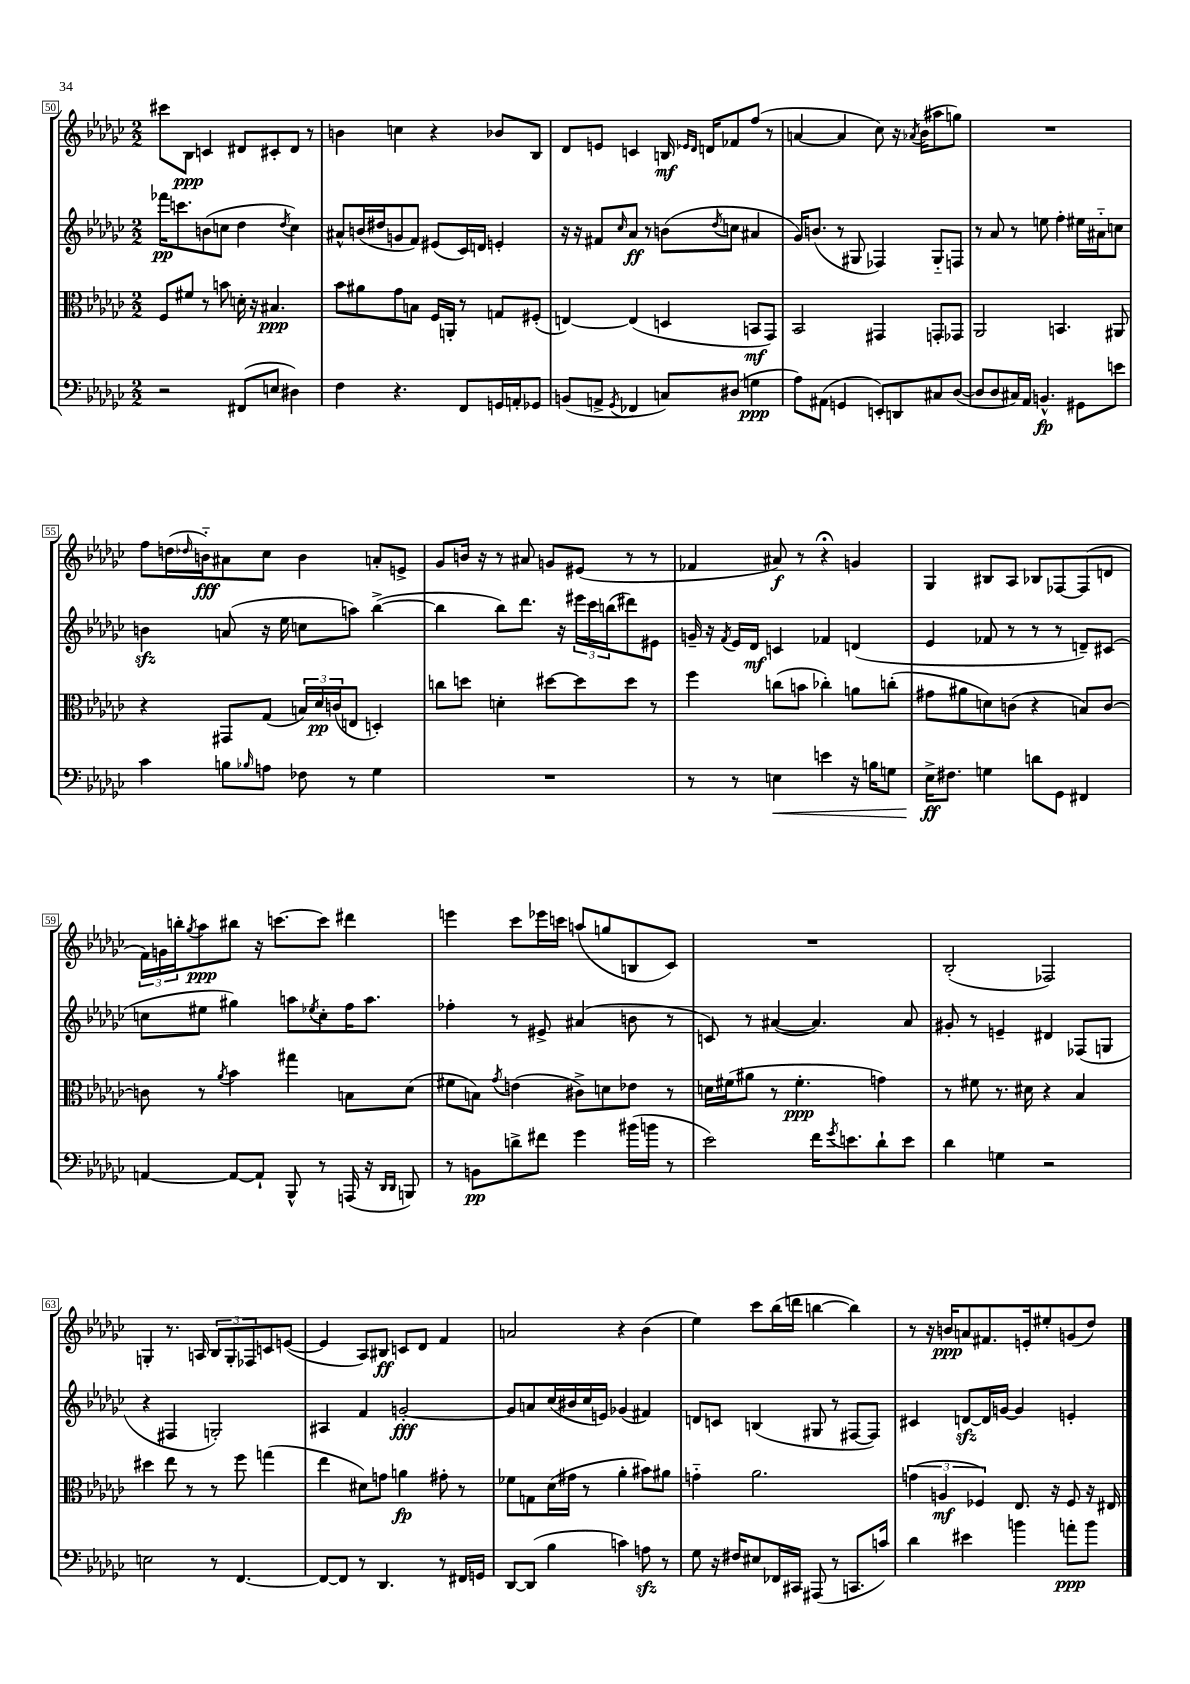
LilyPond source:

<<
\new StaffGroup <<
\new Staff = "s0" {
    \clef treble \key ges \major \numericTimeSignature \time 2/2
    cis'''8 bes8\ppp c'4 dis'8 cis'8-. dis'8 r8 |
    b'4 c''4 r4 bes'8 bes8 |
    des'8 e'8 c'4 b16\mf \grace { ees'16 des'16 } d'16 fes'8 f''8( r8 |
    a'4~ a'4 ces''8) r16 \acciaccatura { aes'8 } bes'16( ais''8 g''8) |
    R1 |
    f''8 d''16( \grace { des''16 } b'16-_\fff) ais'8 ces''8 b'4 a'8-. e'8-> |
    ges'8 b'16 r16 r8 ais'8 g'8 eis'8( r8 r8 |
    fes'4 ais'8\f) r8 r4\fermata g'4 |
    ges4 bis8 aes8 bes8 fes8~ fes8( d'8 |
    \tuplet 3/2 { f'16) g'16 b''16-. } \acciaccatura { ges''8 } aes''8\ppp bis''8 r16 c'''8.~ c'''8 dis'''4 |
    e'''4 ces'''8 ees'''16 c'''16 a''8( g''8 b8 ces'8) |
    R1 |
    bes2-.( fes2) |
    g4-. r8. a16 \tuplet 3/2 { bes8 g8-. fes8 } c'8 e'8~( |
    e'4 aes8) bis8\ff c'8 des'8 f'4 |
    a'2 r4 bes'4( |
    ees''4) ces'''8 bes''16( d'''16 b''4~ b''4) |
    r8 r16 b'16\ppp a'8 fis'8. e'16-. eis''8-. g'8( des''8) \bar "|." |
}
\new Staff = "s1" {
    \clef treble \key ges \major \numericTimeSignature \time 2/2
    fes'''16\pp c'''8. b'8( c''8 des''4 \acciaccatura { des''8 } c''4) |
    ais'8-^ b'16( dis''16 g'8 f'8) eis'8( ces'16) d'16 e'4-. |
    r16 r16 fis'8 \grace { ces''16 } aes'8\ff r8 b'8( \acciaccatura { des''8 } c''8 ais'4 |
    ges'16) b'8.( r8 gis8 fes4) gis8-_ f8 |
    r8 aes'8 r8 e''8 f''4-. eis''16 ais'16-_ c''8 |
    b'4\sfz a'8( r16 ees''16 c''8 a''8) bes''4~->( |
    bes''4 bes''8) des'''8. r16 \tuplet 3/2 { eis'''16 ces'''16 b''16( } dis'''8) eis'8 |
    g'16-- r16 \acciaccatura { f'8 } ees'16 des'16\mf c'4 fes'4 d'4( |
    ees'4 fes'8 r8 r8 r8 d'8--) cis'8( |
    c''8 eis''8 gis''4) a''8 \acciaccatura { ees''8 } c''8-. f''16 a''8. |
    fes''4-. r8 eis'8-> ais'4( b'8 r8 |
    c'8) r8 ais'4~( ais'4.) ais'8 |
    gis'8-. r8 e'4-- dis'4 fes8( g8 |
    r4 fis4 g2-.) |
    ais4 f'4 g'2~-.\fff |
    g'8 a'8 ces''16( bis'16 ces''16 e'16) ges'4( fis'4) |
    d'8 c'8 b4( gis8 r8 fis8~ fis8) |
    cis'4 d'8~\sfz d'16 g'16~ g'4 e'4-. \bar "|." |
}
\new Staff = "s2" {
    \clef alto \key ges \major \numericTimeSignature \time 2/2
    f8 fis'8 r8 b'8 d'16-. r16 bis4.\ppp |
    bes'8 ais'8 ges'8 b8 f16 a,16-. r8 g8 fis8-.( |
    e4~) e4( d4 b,8\mf ges,8) |
    bes,2 gis,4 g,8-. ges,8 |
    aes,2 b,4. ais,8 |
    r4 gis,8 ges8( \tuplet 3/2 { b16) des'16\pp c'16( } e8 d4-.) |
    c''8 d''8 d'4-. dis''8~ dis''8 dis''8 r8 |
    f''4 c''8( b'8 ces''4-.) a'8 c''8-.( |
    gis'8 ais'8 d'8) c'8( r4 b8) c'8~ |
    c'8 r8 \acciaccatura { aes'8 } bes'4 gis''4 b8 des'8( |
    fis'8 b8) \acciaccatura { ges'8 } e'4( cis'8->) d'8 ees'8 r8 |
    d'16 fis'16( ais'8 r8 fis'4.-.\ppp g'4) |
    r8 fis'8 r8. dis'16 r4 bes4 |
    dis''4 ees''8 r8 r8 f''8 g''4( |
    ees''4 dis'8) g'8 a'4\fp gis'8-. r8 |
    fes'8 g8 des'16( gis'16 r8 aes'4-. bis'8) ais'8 |
    g'4-_ aes'2. |
    \tuplet 3/2 { g'4( a4\mf fes4) } ees8. r16 fes8 r16 eis16 \bar "|." |
}
\new Staff = "s3" {
    \clef bass \key ges \major \numericTimeSignature \time 2/2
    r2 fis,8( e8 dis4) |
    f4 r4. f,8 g,16 a,16-. ges,8 |
    b,8( a,8-> \acciaccatura { ges,8 } fes,4 c8) dis8( g4\ppp |
    aes8) ais,8( g,4 e,8-.) d,8 cis8 des8~( |
    des8 des8 cis16) aes,16 b,4.-^\fp gis,8 e'8 |
    ces'4 b8 \grace { bes16 } a8 fes8 r8 ges4 |
    R1 |
    r8 r8 e4\< e'4 r16 b16 g8 |
    ees16->\ff\! fis8. g4 d'8 ges,8 fis,4 |
    a,4~ a,8~ a,8-! bes,,8-^ r8 a,,16( r16 \grace { des,16 des,16 } b,,8) |
    r8 b,8\pp d'8-> fis'8 ges'4 bis'16( b'16 r8 |
    ees'2) f'16 \acciaccatura { ges'8 } e'8. des'8-! e'8 |
    des'4 g4 r2 |
    e2 r8 f,4.~ |
    f,8~ f,8 r8 des,4. r8 fis,16 g,16 |
    des,8~ des,8( bes4 c'4) a8\sfz r8 |
    ges8 r16 fis16 eis8 fes,16 cis,16 ais,,8( r8 c,8. c'16) |
    des'4 eis'4 b'4 a'8-.\ppp b'8 \bar "|." |
}
>>
>>
\layout { \context { \Score currentBarNumber = #50 \override BarNumber.stencil = #(make-stencil-boxer 0.1 0.3 ly:text-interface::print) } }
